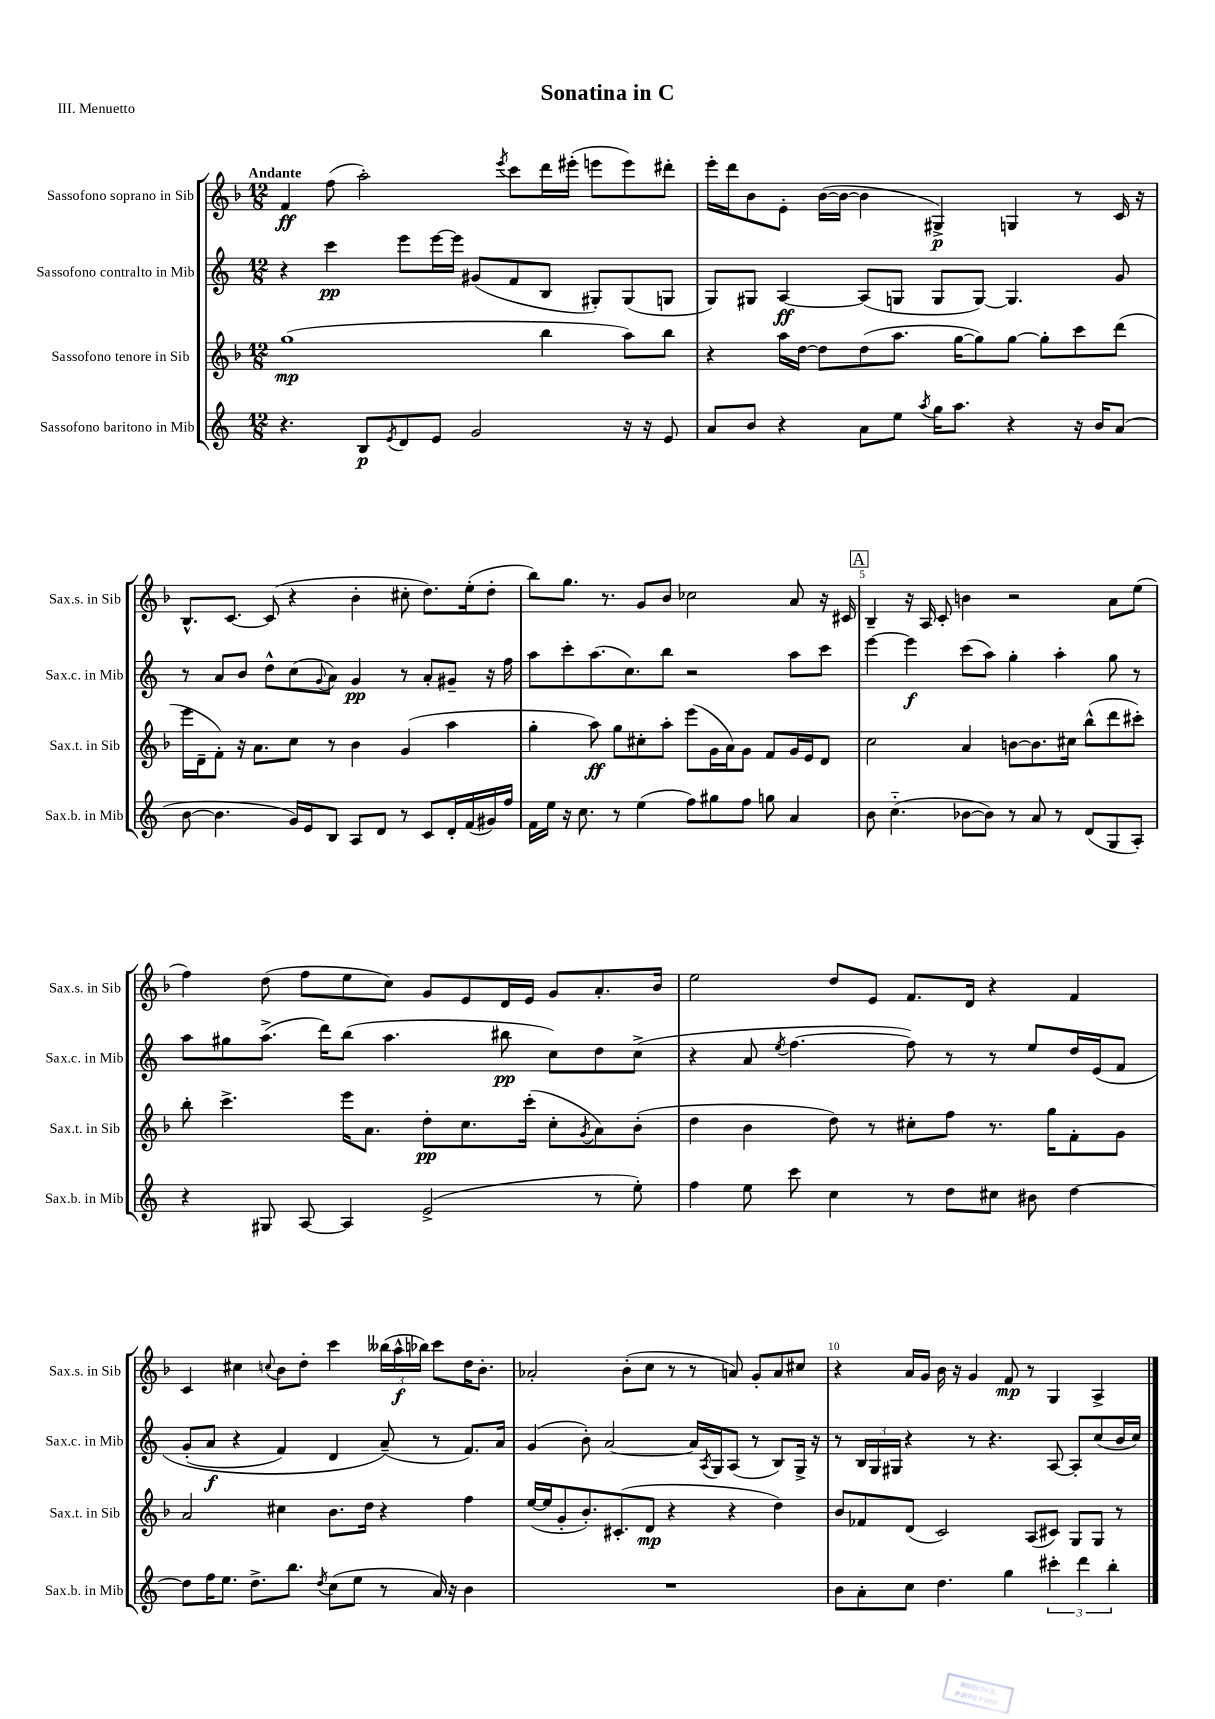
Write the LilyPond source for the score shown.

\header { title = "Sonatina in C" piece = "III. Menuetto" }
<<
\new StaffGroup <<
\new Staff = "s0" \with { instrumentName = "Sassofono soprano in Sib" shortInstrumentName = "Sax.s. in Sib" } {
    \clef treble \key f \major \numericTimeSignature \time 12/8 \tempo "Andante"
    f'4\ff f''8( a''2-.) \acciaccatura { e'''8 } c'''8 d'''16 eis'''16-.( e'''8 e'''8) dis'''8-. |
    e'''16-. d'''16 bes'8 e'8-. bes'16~( bes'16~ bes'4 gis4->\p) g4 r8 c'16 r16 |
    bes8.-^ c'8.~ c'8( r4 bes'4-. cis''8-. d''8.) e''16-.( d''8-. |
    bes''8) g''8. r8. g'8 bes'8 ces''2 a'8 r16 cis'16 |
    \mark \markup { \box "A" } bes4-- r16 a16 c'8-. b'4 r2 a'8 e''8( |
    f''4) d''8( f''8 e''8 c''8) g'8 e'8 d'16 e'16 g'8 a'8.-. bes'16 |
    e''2 d''8 e'8 f'8. d'16 r4 f'4 |
    c'4 cis''4 \appoggiatura { c''8 } bes'8 d''8-. c'''4 \tuplet 3/2 { beses''16( a''16-^\f bes''16) } c'''8 d''16 bes'8.-. |
    aes'2-. bes'8-.( c''8 r8 r8 a'8) g'8-. a'8 cis''8 |
    r4 a'16 g'16 bes'16 r16 g'4 f'8\mp r8 g4 a4-> \bar "|." |
}
\new Staff = "s1" \with { instrumentName = "Sassofono contralto in Mib" shortInstrumentName = "Sax.c. in Mib" } {
    \clef treble \key c \major \numericTimeSignature \time 12/8
    r4 c'''4\pp e'''8 e'''16~ e'''16 gis'8( f'8 b8 gis8-.) gis8( g8 |
    g8) gis8 a4~\ff a8( g8 g8 g8~) g4. g'8 |
    r8 a'8 b'8 d''8-^ c''8( \appoggiatura { g'8 } a'8) g'4\pp r8 a'8-. gis'8-- r16 f''16 |
    a''8 c'''8-. a''8.( c''8.) b''8 r2 a''8 c'''8 |
    \mark \markup { \box "A" } e'''4~ e'''4\f c'''8( a''8) g''4-. a''4-. g''8 r8 |
    a''8 gis''8 a''8.->( d'''16) b''8( a''4. bis''8\pp c''8) d''8 c''8->( |
    r4 a'8 \acciaccatura { e''8 } f''4.~ f''8) r8 r8 e''8 d''16 e'16\( f'8 |
    g'8-.( a'8\f r4 f'4) d'4 a'8--(\) r8 f'8.) a'16 |
    g'4( b'8-.) a'2~ a'16 \acciaccatura { a8 } g16 a8( r8 b8) g16-> r16 |
    r8 \tuplet 3/2 { b16 g16 gis16 } r4 r8 r4. a8~ a8-. c''8( b'16 c''16) \bar "|." |
}
\new Staff = "s2" \with { instrumentName = "Sassofono tenore in Sib" shortInstrumentName = "Sax.t. in Sib" } {
    \clef treble \key f \major \numericTimeSignature \time 12/8
    g''1\mp( bes''4 a''8) bes''8 |
    r4 a''16 d''16~ d''8 d''8( a''8. g''16~ g''8) g''8~ g''8-. c'''8 d'''8( |
    e'''16 d'16-- f'8-.) r16 a'8. c''8 r8 bes'4 g'4( a''4 |
    g''4-. a''8\ff) g''8 cis''8-. a''8-. e'''8( g'16 a'16) g'8 f'8 g'16 e'16 d'8 |
    \mark \markup { \box "A" } c''2 a'4 b'8~ b'8. cis''16 bes''8-^( d'''8 cis'''8-.) |
    bes''8-. c'''4.-> e'''16 a'8. d''8-.\pp c''8. c'''16-.( c''8-. \acciaccatura { g'8 } a'8) bes'8-.( |
    d''4 bes'4 d''8) r8 cis''8-. f''8 r8. g''16 f'8-. g'8 |
    a'2 cis''4 bes'8. d''16 r4 f''4 |
    e''16~( e''16 g'8-. bes'8.-.) cis'8.-.( d'8\mp r4 r4 d''4) |
    bes'8 fes'8 d'8( c'2) a8( cis'8) g8 g8 r8 \bar "|." |
}
\new Staff = "s3" \with { instrumentName = "Sassofono baritono in Mib" shortInstrumentName = "Sax.b. in Mib" } {
    \clef treble \key c \major \numericTimeSignature \time 12/8
    r4. b8\p \acciaccatura { e'8 } d'8 e'8 g'2 r16 r16 e'8 |
    a'8 b'8 r4 a'8 e''8 \acciaccatura { a''8 } g''16 a''8. r4 r16 b'16 a'8( |
    b'8~ b'4. g'16) e'16 b8 a8 d'8 r8 c'8 d'16-. f'16( gis'16) f''16 |
    f'16 e''16 r16 c''8. r8 e''4( f''8) gis''8 f''8 g''8 a'4 |
    \mark \markup { \box "A" } b'8 c''4.-_( bes'8~ bes'8) r8 a'8 r8 d'8( g8 a8-.) |
    r4 gis8 a8~ a4 e'2->( r8 e''8-.) |
    f''4 e''8 c'''8 c''4 r8 d''8 cis''8 bis'8 d''4~ |
    d''8 f''16 e''8. d''8.-> b''8. \acciaccatura { d''8 } c''8( e''8 r8 a'16) r16 b'4 |
    R1. |
    b'8 a'8-. c''8 d''4. g''4 \tuplet 3/2 { cis'''4-. d'''4 b''4-. } \bar "|." |
}
>>
>>
\layout { \context { \Score \override BarNumber.break-visibility = ##(#f #t #t) barNumberVisibility = #(every-nth-bar-number-visible 5) } }
